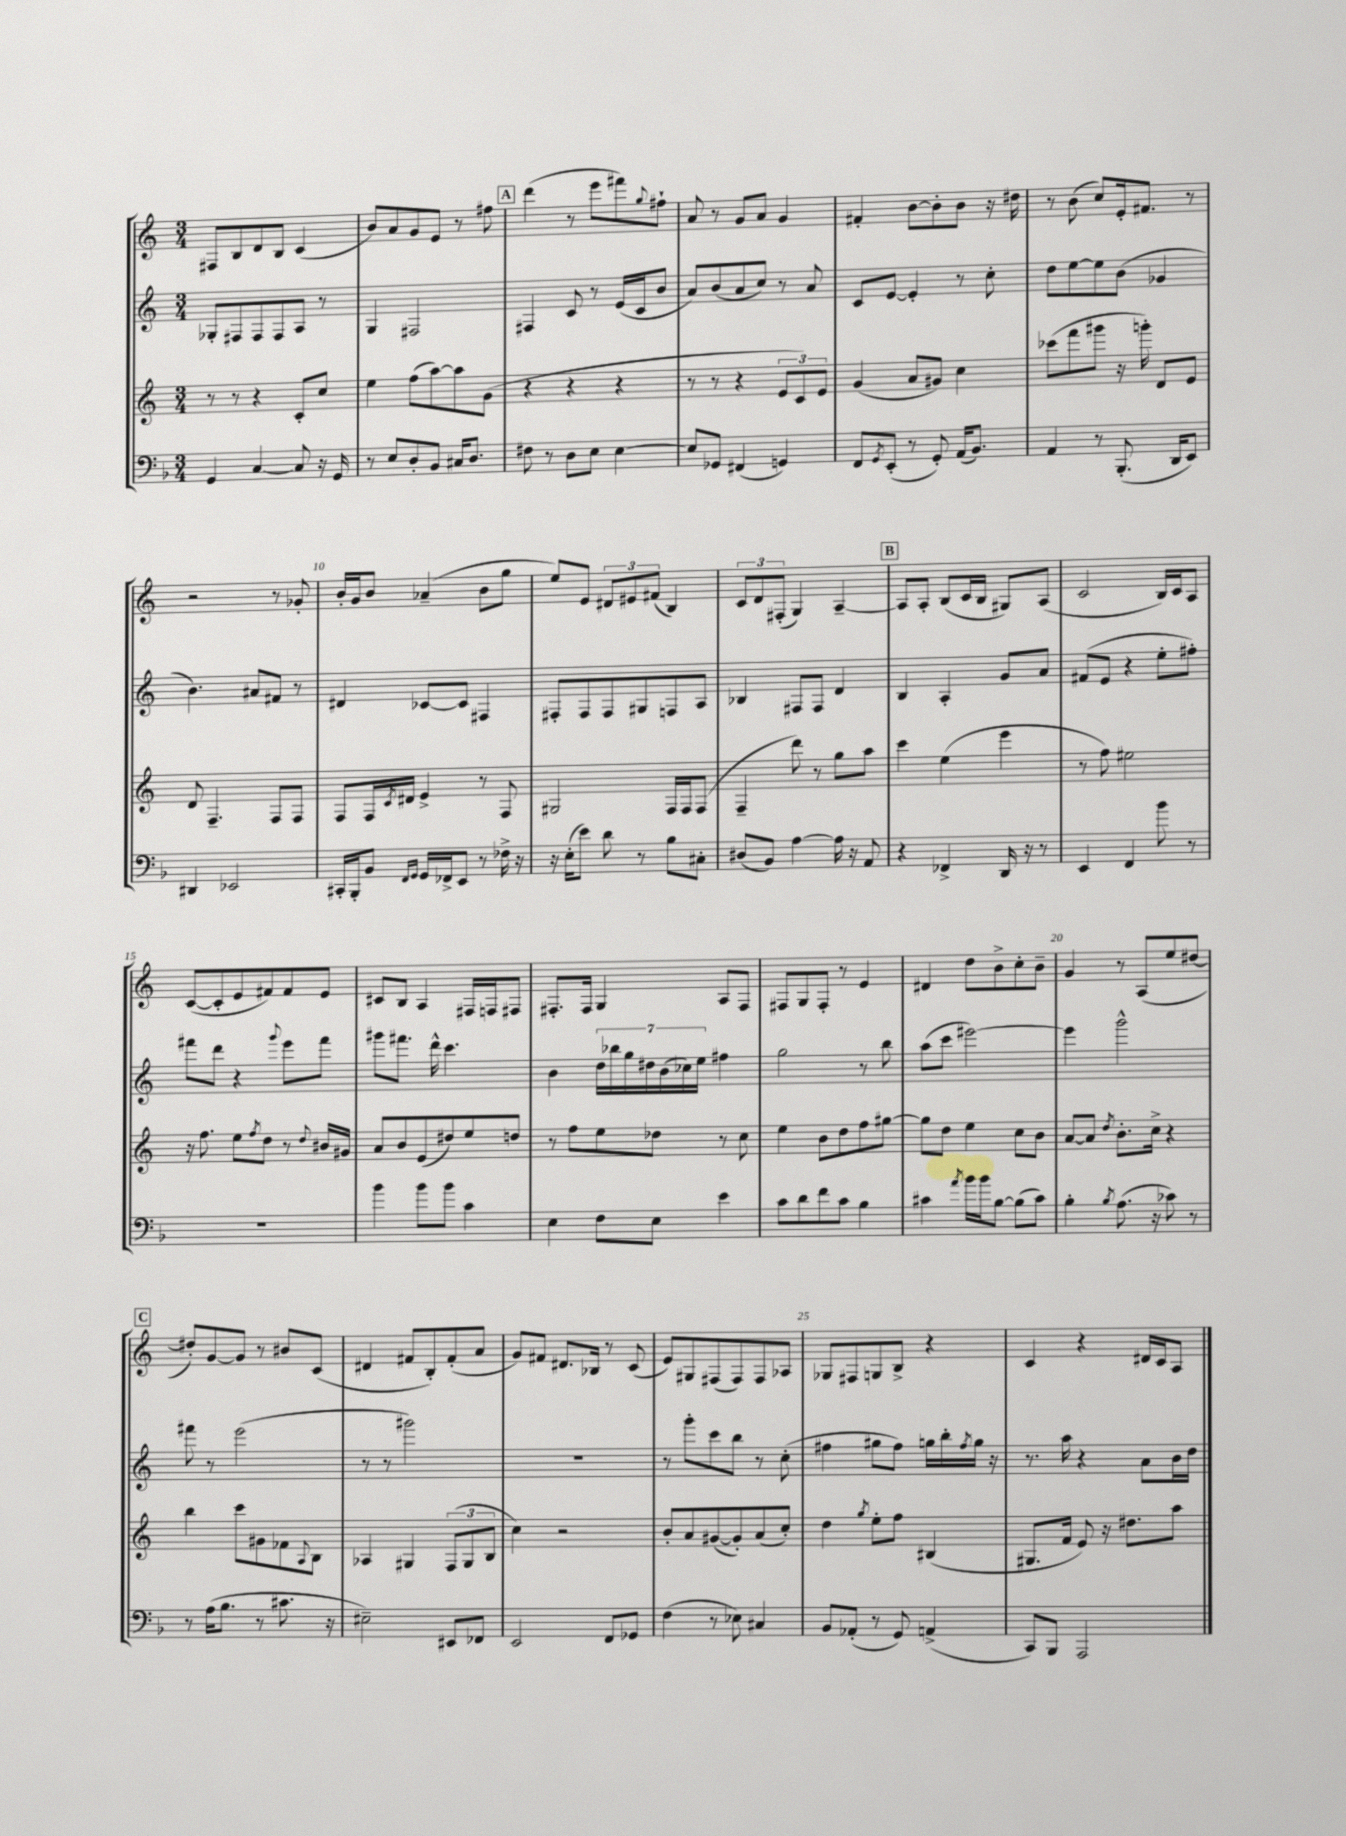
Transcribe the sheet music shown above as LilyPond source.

<<
\new StaffGroup <<
\new Staff = "s0" {
    \clef treble \key c \major \numericTimeSignature \time 3/4
    fis8 b8 d'8 b8 c'4( |
    b'8) a'8 g'8 e'8 r8 fis''8 |
    \mark \markup { \box "A" } d'''4( r8 e'''8 fis'''8) \appoggiatura { g''8 } fis''8-! |
    a'8 r8 g'8 a'8 g'4 |
    fis'4-. b'8~ b'8-. b'8 r16 dis''16 |
    r8 b'8( c''8) e'16-. fis'8. r8 |
    r2 r8 ges'8-. |
    b'16-. g'16 b'8 aes'4--( b'8 g''8 |
    e''8) e'8 \tuplet 3/2 { dis'8 eis'8 fis'8( } b4) |
    \tuplet 3/2 { c'8 d'8 fis8-.( } g4) a4~-- |
    \mark \markup { \box "B" } a8 a8-. b8( c'16 b16 gis8) a8( |
    c'2 b16) c'16 a8 |
    c'8~( c'8-. e'8 fis'8) fis'8 e'8 |
    cis'8 b8 a4 fis16 f16 fis8 |
    fis8.-. fis16 g4 a8 fis8 |
    fis8 g8 fis8-. r8 e'4 |
    dis'4 d''8 b'8-> c''8-. b'8-- |
    g'4 r8 a8( e''8 dis''8~ |
    \mark \markup { \box "C" } dis''8-.) g'8~ g'8 r8 bis'8 c'8( |
    dis'4 fis'8 b8-.) fis'8-.( a'8 |
    g'8) fis'8 dis'8. bes16 r8 c'8( |
    e'8) gis8 fis8( fis8) fis8 aes8 |
    ges8 fis8 g8 b8-> r4 |
    c'4 r4 dis'16 c'16 a8 \bar "|." |
}
\new Staff = "s1" {
    \clef treble \key c \major \numericTimeSignature \time 3/4
    ges8-. fis8 fis8 fis8 a8 r8 |
    g4 fis2 |
    \mark \markup { \box "A" } fis4 c'8 r8 e'16( c'16 b'8 |
    a'8) b'8( a'8 c''8) r8 a'8 |
    c'8 e'8~ e'4-. r8 c''8-. |
    d''8 e''8~ e''8 b'8( ges'4 |
    b'4.) ais'8 fis'8 r8 |
    dis'4 ces'8~ ces'8 fis4 |
    fis8-. fis8 fis8 gis8 f8 a8 |
    bes4 fis8 fis8 d'4 |
    \mark \markup { \box "B" } b4 a4-. g'8 a'8 |
    fis'8( e'8 r4 e''8-. fis''8-.) |
    fis'''8 d'''8 r4 \appoggiatura { g'''8 } e'''8 fis'''8 |
    gis'''8 fis'''8. d'''16-^ c'''4. |
    b'4 \tuplet 7/4 { d''16 bes''16 g''16 dis''16 b'16( ces''16) e''16 } fis''4 |
    g''2 r8 b''8 |
    a''8( c'''8 eis'''2~) |
    eis'''4 g'''2-^ |
    \mark \markup { \box "C" } fis'''8 r8 e'''2( |
    r8 r8 gis'''2) |
    R2. |
    r8 g'''8-. c'''8 b''8 r8 c''8-.( |
    fis''4 gis''8 fis''8) g''16 b''16-. \acciaccatura { fis''8 } g''16 r16 |
    r8. a''16 r4 a'8 b'16 d''16 \bar "|." |
}
\new Staff = "s2" {
    \clef treble \key c \major \numericTimeSignature \time 3/4
    r8 r8 r4 c'8-. c''8 |
    e''4 f''8( a''8~) a''8 g'8( |
    \mark \markup { \box "A" } r4 r4 r4 |
    r8 r8 r4 \tuplet 3/2 { e'8 c'8) e'8 } |
    g'4( a'8 gis'8) c''4 |
    ces'''8( f'''8 gis'''8 r16 g'''16-.) d'8 e'8 |
    d'8 f4.-- f8 f8 |
    f8 f16 \acciaccatura { c'8 } dis'16 e'4-> r8 f8 |
    gis2 f16 f16 f8( |
    f4-- d'''8) r8 g''8 a''8 |
    \mark \markup { \box "B" } c'''4 e''4( e'''4 |
    r8 f''8) eis''2 |
    r16 f''8. e''8 \acciaccatura { f''8 } d''8 r8 \appoggiatura { d''8 } bis'16 gis'16 |
    a'8 b'8 e'8( dis''8) e''8 d''8 |
    r8 f''8 e''8 des''8 r8 c''8 |
    e''4 b'8 d''8 f''8 gis''8~ |
    gis''8 d''8 e''4 c''8 b'8 |
    a'8~ a'8 \acciaccatura { d''8 } b'8.-. c''16-> r4 |
    \mark \markup { \box "C" } b''4 c'''8 gis'8 fes'8 \appoggiatura { a8 } b8 |
    aes4 gis4 \tuplet 3/2 { f8( gis8 b8 } |
    c''4) r2 |
    b'8-. a'8 gis'8~( gis'8-.) a'8( c''8-.) |
    d''4 \acciaccatura { g''8 } e''8-. f''8 bis4( |
    gis8. f'16 e'8) r16 dis''8. a''8 \bar "|." |
}
\new Staff = "s3" {
    \clef bass \key f \major \numericTimeSignature \time 3/4
    g,4 c4~ c8 r16 g,16 |
    r8 e8 d8-. bes,8 cis16 d8. |
    \mark \markup { \box "A" } fis8 r8 d8 e8 e4~ |
    e8 ges,8 fis,4( g,4) |
    f,8 \acciaccatura { g,8 } e,8-.( r8 g,8-.) a,16( bes,8.) |
    a,4 r8 bes,,8.-.( d,16 e,8) |
    dis,4 ees,2 |
    cis,16-. bes,,16-. bes,8 \grace { f,16 g,16 } g,16 fes,16-> e,8 r8 fes16-> r16 |
    r16 e16-.( e'8) d'8 r8 bes8 cis8-. |
    dis8( bes,8) a4~ a16 r16 a,8 |
    \mark \markup { \box "B" } r4 fes,4-> d,16 r16 r8 |
    e,4 f,4 bes'8 r8 |
    R2. |
    bes'4 bes'8 bes'8 c'4 |
    e4 f8 e8 e'4 |
    c'8 d'8 f'8 c'8 bes4 |
    cis'4 \acciaccatura { a'8 } bes'16 bes'16 bes8~ bes8( cis'8) |
    bes4-. \acciaccatura { bes8 } a8.( r16 ces'8) r8 |
    \mark \markup { \box "C" } r8 a16( bes8. r8 cis'8. r16 |
    eis2--) eis,8 fes,8 |
    e,2 f,8 ges,8 |
    f4( r8 ees8) cis4 |
    bes,8 aes,8-.( r8 g,8) a,4->( |
    c,8) bes,,8 a,,2 \bar "|." |
}
>>
>>
\layout { \context { \Score currentBarNumber = #3 \override BarNumber.break-visibility = ##(#f #t #t) barNumberVisibility = #(every-nth-bar-number-visible 5) } }
